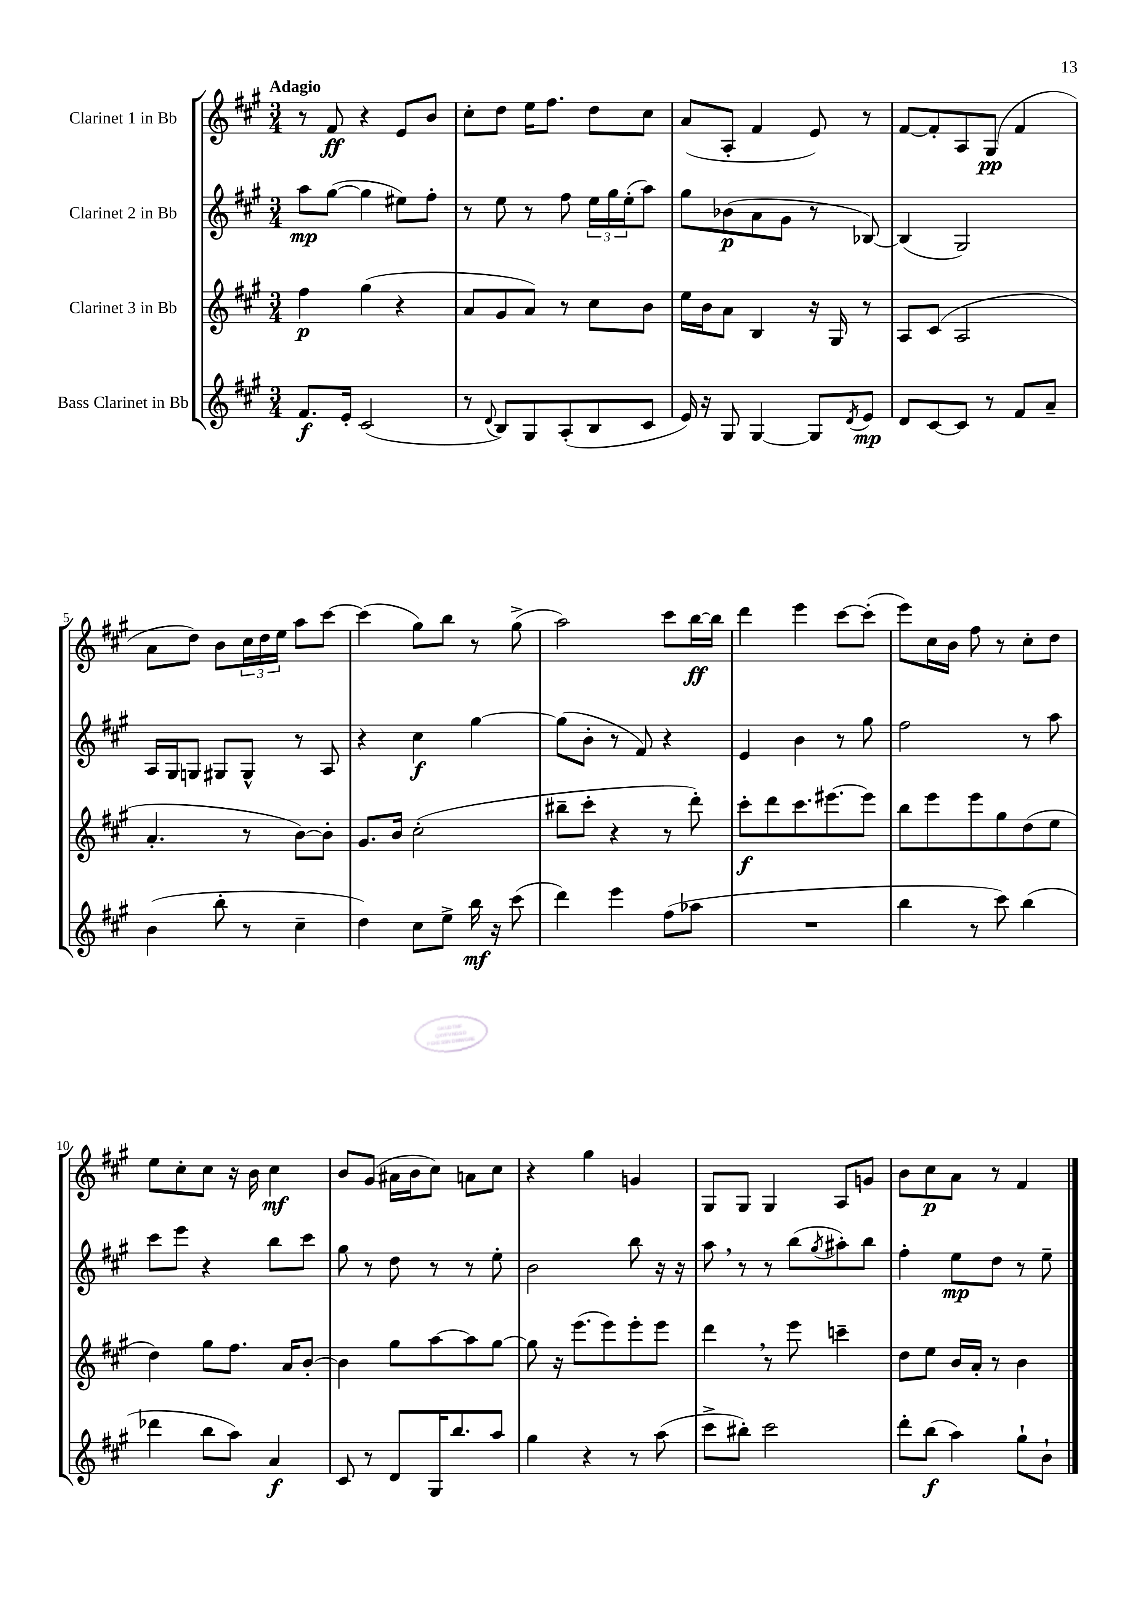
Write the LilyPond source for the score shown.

<<
\new StaffGroup <<
\new Staff = "s0" \with { instrumentName = "Clarinet 1 in Bb" } {
    \clef treble \key a \major \numericTimeSignature \time 3/4 \tempo "Adagio"
    r8 fis'8\ff r4 e'8 b'8 |
    cis''8-. d''8 e''16 fis''8. d''8 cis''8 |
    a'8( a8-. fis'4 e'8) r8 |
    fis'8~ fis'8-. a8 gis8\pp( fis'4 |
    a'8 d''8) b'8 \tuplet 3/2 { cis''16 d''16 e''16 } a''8 cis'''8~ |
    cis'''4( gis''8) b''8 r8 gis''8->( |
    a''2) cis'''8 b''16~\ff b''16 |
    d'''4 e'''4 cis'''8~ cis'''8-.( |
    e'''8) cis''16 b'16 fis''8 r8 cis''8-. d''8 |
    e''8 cis''8-. cis''8 r16 b'16 cis''4\mf |
    b'8 gis'8( ais'16 b'16 cis''8) a'8 cis''8 |
    r4 gis''4 g'4 |
    gis8 gis8 gis4 a8 g'8 |
    b'8 cis''8\p a'8 r8 fis'4 \bar "|." |
}
\new Staff = "s1" \with { instrumentName = "Clarinet 2 in Bb" } {
    \clef treble \key a \major \numericTimeSignature \time 3/4
    a''8\mp gis''8~( gis''4 eis''8) fis''8-. |
    r8 e''8 r8 fis''8 \tuplet 3/2 { e''16 gis''16 e''16-.( } a''8) |
    gis''8 bes'8\p( a'8 gis'8 r8 bes8~) |
    bes4( gis2) |
    a16 gis16 g8 gis8 gis8-^ r8 a8 |
    r4 cis''4\f gis''4~ |
    gis''8( b'8-. r8 fis'8) r4 |
    e'4 b'4 r8 gis''8 |
    fis''2 r8 a''8 |
    cis'''8 e'''8 r4 b''8 cis'''8 |
    gis''8 r8 d''8 r8 r8 e''8-. |
    b'2 b''8 r16 r16 |
    a''8 \breathe r8 r8 b''8( \acciaccatura { gis''8 } ais''8-.) b''8 |
    fis''4-. e''8\mp d''8 r8 e''8-- \bar "|." |
}
\new Staff = "s2" \with { instrumentName = "Clarinet 3 in Bb" } {
    \clef treble \key a \major \numericTimeSignature \time 3/4
    fis''4\p gis''4( r4 |
    a'8 gis'8 a'8) r8 cis''8 b'8 |
    e''16 b'16 a'8 b4 r16 gis16 r8 |
    a8 cis'8( a2 |
    a'4.-. r8 b'8~) b'8-. |
    gis'8. b'16 cis''2-.( |
    bis''8-- cis'''8-. r4 r8 d'''8-.) |
    cis'''8-.\f d'''8 cis'''8. eis'''8.~ eis'''8 |
    b''8 e'''8 e'''8 gis''8 d''8( e''8 |
    d''4) gis''8 fis''8. a'16 b'8~-. |
    b'4 gis''8 a''8~ a''8 gis''8~ |
    gis''8 r16 e'''8.( e'''8) e'''8-. e'''8 |
    d'''4 \breathe r8 e'''8 c'''4-- |
    d''8 e''8 b'16 a'16-. r8 b'4 \bar "|." |
}
\new Staff = "s3" \with { instrumentName = "Bass Clarinet in Bb" } {
    \clef treble \key a \major \numericTimeSignature \time 3/4
    fis'8.\f e'16-. cis'2( |
    r8 \appoggiatura { d'8 } b8) gis8 a8-.( b8 cis'8 |
    e'16) r16 gis8 gis4~ gis8 \acciaccatura { d'8 } e'8\mp |
    d'8 cis'8~ cis'8 r8 fis'8 a'8-- |
    b'4( b''8-. r8 cis''4-- |
    d''4) cis''8 e''8-> b''16\mf r16 cis'''8( |
    d'''4) e'''4 fis''8( aes''8 |
    R2. |
    b''4 r8 cis'''8) b''4( |
    des'''4 b''8 a''8) a'4\f |
    cis'8 r8 d'8 gis16 b''8. a''8 |
    gis''4 r4 r8 a''8( |
    cis'''8-> bis''8-.) cis'''2 |
    d'''8-. b''8\f( a''4) gis''8-! b'8-! \bar "|." |
}
>>
>>
